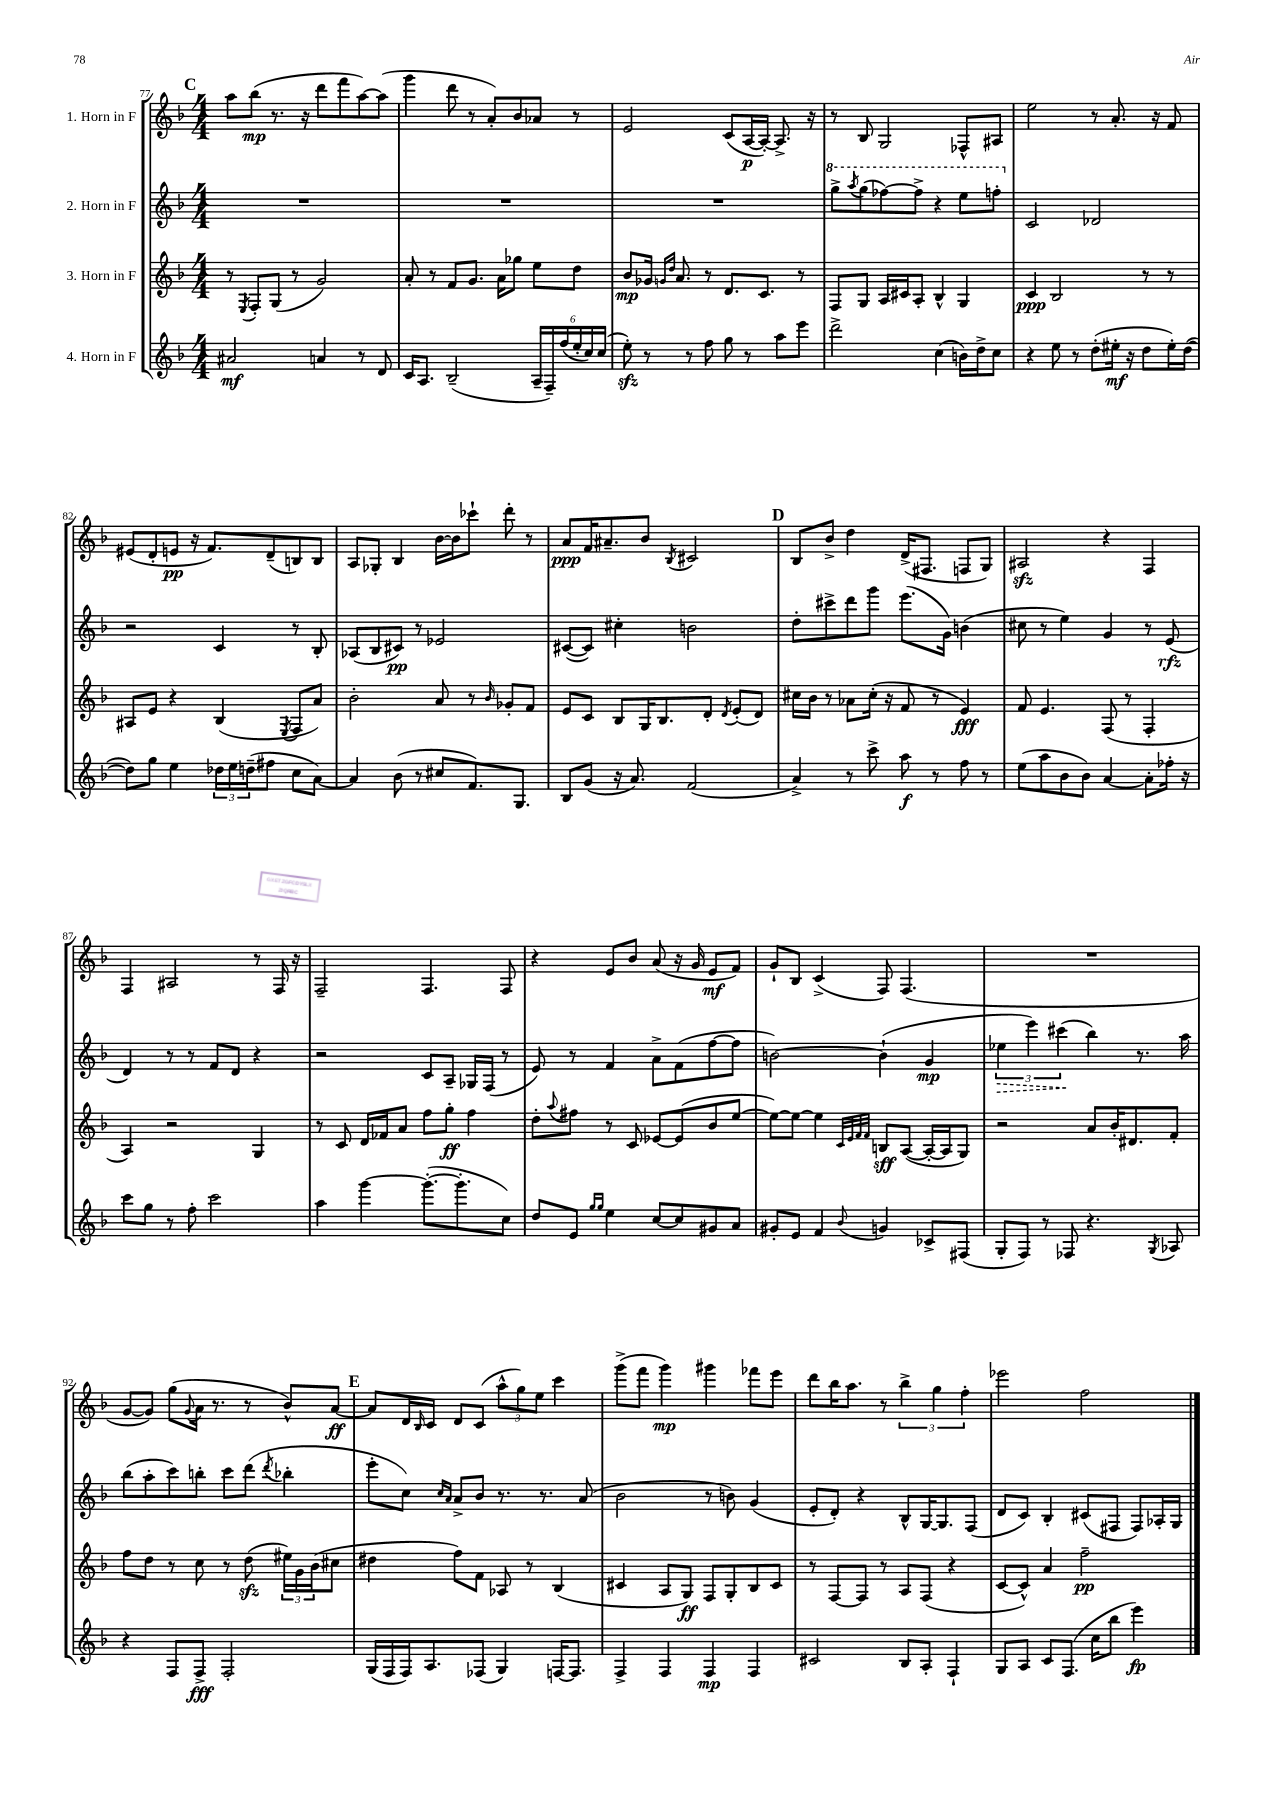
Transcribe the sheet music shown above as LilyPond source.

<<
\new StaffGroup <<
\new Staff = "s0" \with { instrumentName = "1. Horn in F" } {
    \clef treble \key f \major \numericTimeSignature \time 4/4
    \mark \markup { \bold "C" } a''8 bes''8\mp( r8. r16 d'''8 f'''8 a''8~) a''8( |
    g'''4 d'''8 r8 a'8-.) bes'8 aes'8 r8 |
    e'2 c'8( a16~\p a16~-.) a8.-> r16 |
    r8 bes8 g2 fes8-^ ais8 |
    e''2 r8 a'8.-. r16 f'8 |
    eis'8( d'8-. e'8\pp r16 f'8.) d'8--( b8) b8 |
    a8 ges8-. bes4 bes'16~ bes'16 ces'''8-! d'''8-. r8 |
    a'8\ppp f'16 ais'8.-- bes'8 \acciaccatura { bes8 } cis'2 |
    \mark \markup { \bold "D" } bes8 bes'8-> d''4 d'16->( fis8. f8 g8) |
    ais2\sfz r4 f4 |
    f4 ais2 r8 f16 r16 |
    f2-- f4. f8 |
    r4 e'8 bes'8 a'8( r16 g'16 e'8\mf f'8) |
    g'8-! bes8 c'4->( f8) f4.( |
    R1 |
    g'8~ g'8) g''8( \appoggiatura { g'8 } a'16 r8. r8 bes'8-^) a'8~\ff |
    \mark \markup { \bold "E" } a'8 d'16 \grace { bes16 } c'16 d'8 c'8( \tuplet 3/2 { a''8-^ g''8) e''8 } c'''4 |
    g'''8->( f'''8 g'''4\mp) gis'''4 fes'''8 e'''8 |
    d'''8 bes''16 a''8. r8 \tuplet 3/2 { bes''4-> g''4 f''4-. } |
    ees'''2 f''2 \bar "|." |
}
\new Staff = "s1" \with { instrumentName = "2. Horn in F" } {
    \clef treble \key f \major \numericTimeSignature \time 4/4
    \mark \markup { \bold "C" } R1 |
    R1 |
    R1 |
    \ottava #1 g'''8-> \acciaccatura { a'''8 } g'''8( fes'''8~) fes'''8-> r4 e'''8 f'''8-. \ottava #0 |
    c'2 des'2 |
    r2 c'4 r8 bes8-. |
    aes8( bes8 cis'8\pp) r8 ees'2 |
    cis'8~( cis'8) cis''4-. b'2 |
    \mark \markup { \bold "D" } d''8-. cis'''8-> d'''8 g'''8 e'''8.( g'16) b'4( |
    cis''8 r8 e''4) g'4 r8 e'8\rfz( |
    d'4) r8 r8 f'8 d'8 r4 |
    r2 c'8 a8-- ges16 f16( r8 |
    e'8) r8 f'4 a'8-> f'8( f''8~ f''8 |
    b'2~) b'4-!( g'4\mp |
    \tuplet 3/2 { \once \override Hairpin.style = #'dashed-line ees''4\> e'''4) cis'''4\!( } bes''4) r8. a''16 |
    bes''8( a''8-. c'''8) b''8-. c'''8 d'''8( \acciaccatura { d'''8 } bes''4-. |
    \mark \markup { \bold "E" } e'''8-. c''8) \grace { c''16 a'16 } a'8-> bes'8 r8. r8. a'8( |
    bes'2 r8 b'8) g'4( |
    e'8-. d'8-.) r4 bes8-^ g16~ g8. f8( |
    d'8 c'8) bes4-. cis'8( fis8 fis8) aes16-. g16 \bar "|." |
}
\new Staff = "s2" \with { instrumentName = "3. Horn in F" } {
    \clef treble \key f \major \numericTimeSignature \time 4/4
    \mark \markup { \bold "C" } r8 \acciaccatura { e8 } f8-. g8( r8 g'2) |
    a'8-. r8 f'8 g'8. a'16 ges''8 e''8 d''8 |
    bes'8\mp ges'16 \grace { g'16 d''16 } a'8. r8 d'8. c'8. r8 |
    f8 g8 a16 cis'16 a8-. bes4-^ g4 |
    c'4\ppp bes2 r8 r8 |
    ais8 e'8 r4 bes4( \acciaccatura { e8 } f8 a'8) |
    bes'2-. a'8 r8 \grace { bes'16 } ges'8-. f'8 |
    e'8 c'8 bes8 g16 bes8. d'8-. \acciaccatura { d'8 } e'8-.( d'8) |
    \mark \markup { \bold "D" } cis''16 bes'16 r8 aes'8 cis''16-.( r16 f'8 r8 e'4\fff) |
    f'8 e'4. f8( r8 f4-. |
    a4) r2 g4 |
    r8 c'8 d'16 fes'16 a'8 f''8 g''8-.\ff f''4 |
    d''8-. \appoggiatura { a''8 } fis''8 r8 c'8 ees'8~ ees'8( bes'8 e''8~ |
    e''8~) e''8~ e''4 \grace { c'32 e'32 f'32 f'32 } b8\sff a8~( a16~-. a16 g8) |
    r2 a'8 bes'16-. dis'8. f'8-. |
    f''8 d''8 r8 c''8 r8 d''8\sfz( \tuplet 3/2 { eis''16) g'16 bes'16( } cis''8 |
    \mark \markup { \bold "E" } dis''4 f''8) f'8 aes8 r8 bes4( |
    cis'4 a8 g8\ff) f8 g8-. bes8 cis'8 |
    r8 f8~ f8 r8 a8 f8( r4 |
    c'8~ c'8-^) a'4 f''2--\pp \bar "|." |
}
\new Staff = "s3" \with { instrumentName = "4. Horn in F" } {
    \clef treble \key f \major \numericTimeSignature \time 4/4
    \mark \markup { \bold "C" } ais'2\mf a'4 r8 d'8 |
    c'16 a8. bes2--( \tuplet 6/4 { a16-- f16--) f''16( e''16-. c''16) c''16( } |
    e''8-.\sfz) r8 r8 f''8 g''8 r8 a''8 e'''8 |
    d'''2-> c''4( b'16) d''16-> c''8 |
    r4 e''8 r8 d''8-.( eis''16-.\mf r16 d''8 eis''16-.) d''16~( |
    d''8) g''8 e''4 \tuplet 3/2 { des''16 e''16 d''16--( } fis''8 c''8 a'8~) |
    a'4 bes'8( r8 cis''8 f'8.) g8. |
    bes8 g'8( r16 a'8.) f'2( |
    \mark \markup { \bold "D" } a'4->) r8 c'''8-> a''8\f r8 f''8 r8 |
    e''8( a''8 bes'8 bes'8) a'4~ a'8-. fes''16-. r16 |
    c'''8 g''8 r8 f''8-. c'''2 |
    a''4 g'''4~ g'''8.~-.( g'''8.-. c''8) |
    d''8 e'8 \grace { g''16 g''16 } e''4 c''8~ c''8 gis'8 a'8 |
    gis'8-. e'8 f'4 \appoggiatura { bes'8 } g'4 ces'8-> fis8( |
    g8-. f8) r8 fes8 r4. \acciaccatura { g8 } aes8 |
    r4 f8 f8->\fff f2-. |
    \mark \markup { \bold "E" } g16( f16 f16) a8. fes8( g4) f16~ f8. |
    f4-> f4 f4\mp f4 |
    cis'2 bes8 a8-. f4-! |
    g8 a8 c'8 f8.( c''16 bes''8 e'''4\fp) \bar "|." |
}
>>
>>
\layout { \context { \Score currentBarNumber = #77 } }
